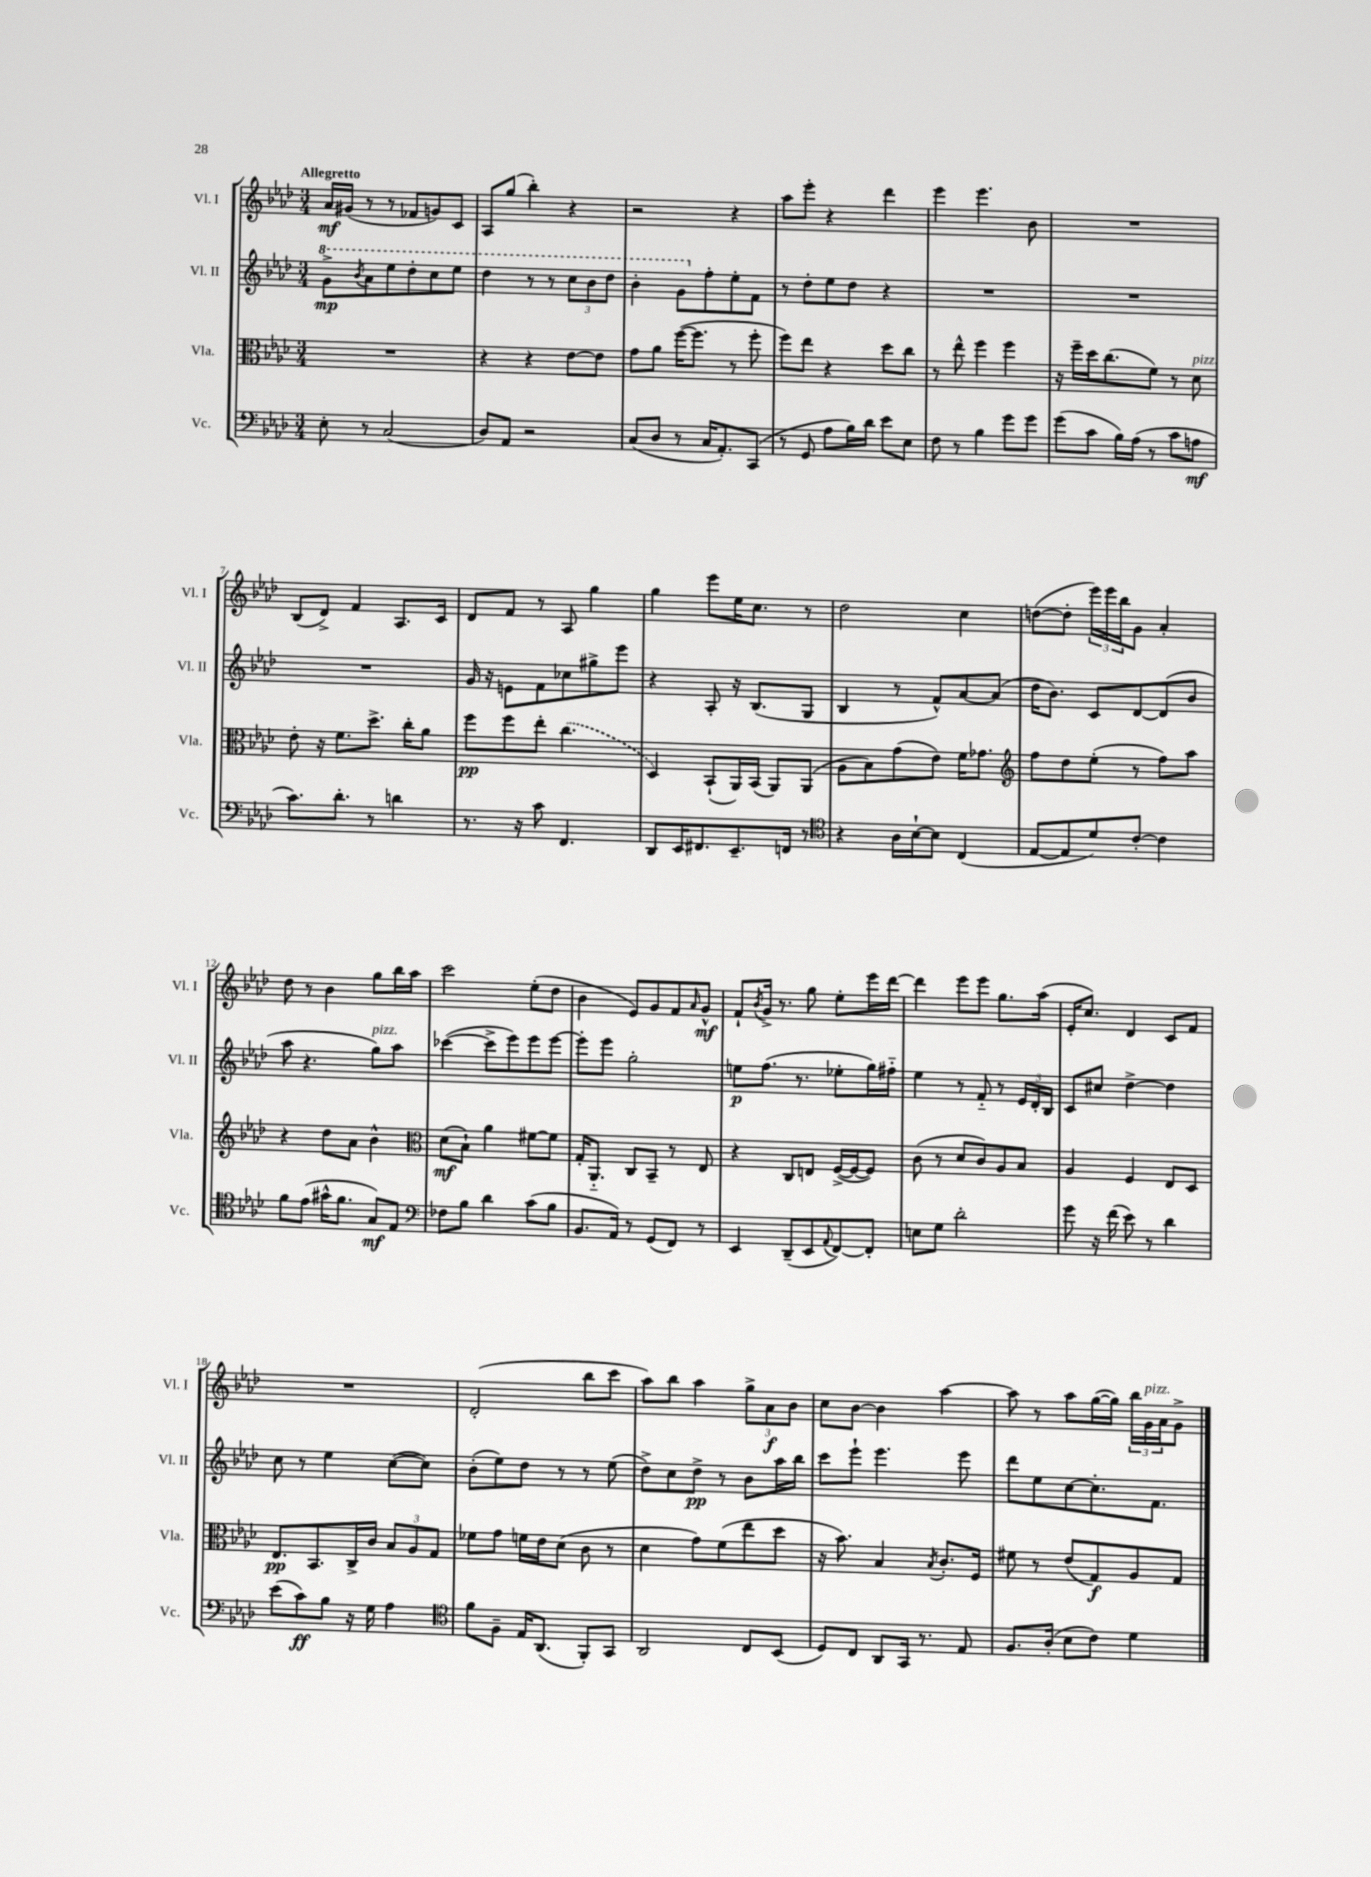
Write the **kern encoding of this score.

**kern	**dynam	**kern	**dynam	**kern	**dynam	**kern	**dynam
*part4	*part4	*part3	*part3	*part2	*part2	*part1	*part1
*staff4	*staff4	*staff3	*staff3	*staff2	*staff2	*staff1	*staff1
*I"Vc.	*	*I"Vla.	*	*I"Vl. II	*	*I"Vl. I	*
*I'Vc.	*	*I'Vla.	*	*I'Vl. II	*	*I'Vl. I	*
*clefF4	*	*clefC3	*	*clefG2	*	*clefG2	*
*k[b-e-a-d-]	*	*k[b-e-a-d-]	*	*k[b-e-a-d-]	*	*k[b-e-a-d-]	*
*M3/4	*	*M3/4	*	*M3/4	*	*M3/4	*
*	*	*	*	*8va	*	*	*
=1	=1	=1	=1	=1	=1	=1	=1
!	!	!	!	!	!	!LO:TX:a:B:t=Allegretto	!
8E-'\	.	2.r	.	8gg^\L	mp	16a-/LL	mf
.	.	.	.	.	.	(16g#X/JJ	.
.	.	.	.	8qbb-/	.	.	.
8r	.	.	.	8aa-\	.	8r	.
(2C/	.	.	.	8eee-\	.	8r	.
.	.	.	.	8ddd-'\	.	8f-X/L	.
.	.	.	.	8ccc\	.	8gn/)	.
.	.	.	.	8eee-\J	.	8c/J	.
=2	=2	=2	=2	=2	=2	=2	=2
8D-/L)	.	4r	.	4ddd-\	.	8A-/L	.
8AA-/J	.	.	.	.	.	(8gg/J	.
2r	.	4r	.	8r	.	4bb-'\)	.
.	.	.	.	8r	.	.	.
.	.	[8e-\L	.	12ccc\L	.	4r	.
.	.	.	.	12bb-\	.	.	.
.	.	8e-\J]	.	.	.	.	.
.	.	.	.	12ddd-\J	.	.	.
=3	=3	=3	=3	=3	=3	=3	=3
(8C/L	.	8g\L	.	4bb-'\	.	2r	.
8D-/J	.	8a-\J	.	.	.	.	.
8r	.	([16ff\KL	.	8gg\L	.	.	.
.	.	8.ff\J]	.	.	.	.	.
*	*	*	*	*X8va	*	*	*
16C/KL	.	.	.	8ff'\	.	.	.
8.AA-'/)	.	.	.	.	.	.	.
.	.	8r	.	8ee-'\	.	4r	.
(8CC/J	.	8ff'\	.	8f\J	.	.	.
=4	=4	=4	=4	=4	=4	=4	=4
8r	.	8ff\L)	.	8r	.	8aa-\L	.
8GG/	.	8ee-\J	.	8dd-'\L	.	8eee-'\J	.
8A-\L	.	4r	.	8ee-\	.	4r	.
16B-\L)	.	.	.	8dd-\J	.	.	.
16d-\JJ	.	.	.	.	.	.	.
8e-\L	.	8dd-\L	.	4r	.	4ddd-\	.
8E-\J	.	8cc\J	.	.	.	.	.
=5	=5	=5	=5	=5	=5	=5	=5
8F\	.	8r	.	2.r	.	4eee-\	.
8r	.	8ee-^^\	.	.	.	.	.
4B-\	.	4ff\	.	.	.	4.eee-\	.
8g\L	.	4ff\	.	.	.	.	.
8g\J	.	.	.	.	.	8b-\	.
=6	=6	=6	=6	=6	=6	=6	=6
(8g\L	.	16r	.	2.r	.	2.r	.
.	.	16ff~\LL	.	.	.	.	.
8c\J	.	16dd-\J	.	.	.	.	.
.	.	(8.cc\	.	.	.	.	.
16B-\LL)	.	.	.	.	.	.	.
(16A-\JJ	.	.	.	.	.	.	.
8r	.	8f\J)	.	.	.	.	.
8c\L	.	8r	.	.	.	.	.
!	!	!LO:TX:a:i:t=pizz.	!	!	!	!	!
8An\J	mf	8d-\	.	.	.	.	.
!!LO:LB:g=z
=7	=7	=7	=7	=7	=7	=7	=7
8.c\L)	.	8e-'\	.	2.r	.	(8B-/L	.
.	.	16r	.	.	.	8d-^/J)	.
8.d-'\J	.	8.f\L	.	.	.	.	.
.	.	.	.	.	.	4f/	.
8r	.	8.dd-^\J	.	.	.	.	.
4dn\	.	.	.	.	.	8.A-/L	.
.	.	16cc'\KL	.	.	.	.	.
.	.	8a-\J	.	.	.	.	.
.	.	.	.	.	.	16c/Jk	.
=8	=8	=8	=8	=8	=8	=8	=8
8.r	.	8ff\L	pp	16g/	.	8d-/L	.
.	.	.	.	16r	.	.	.
.	.	8ff\	.	8en\L	.	8f/J	.
16r	.	.	.	.	.	.	.
8c\	.	8ee-'\J	.	8f\	.	8r	.
4.FF/	.	(4.cc\	.	8cc-X\	.	8A-/	.
.	.	.	.	8gg#X^\	.	4gg\	.
.	.	.	.	8eee-\J	.	.	.
=9	=9	=9	=9	=9	=9	=9	=9
8DD-/L	.	4D-/)	.	4r	.	4gg\	.
16EE-/K	.	.	.	.	.	.	.
8.FF#X/	.	.	.	.	.	.	.
.	.	(8BB-`/L	.	8A-'/	.	8eee-\L	.
8.EE-~/	.	16AA-/L)	.	16r	.	16ee-\K	.
.	.	(16BB-/JJ	.	(8.B-/L	.	8.cc\J	.
.	.	8AA-/L)	.	.	.	.	.
16FFn/Jk	.	.	.	.	.	.	.
8r	.	(8AA-/J	.	8G/J	.	8r	.
=10	=10	=10	=10	=10	=10	=10	=10
*clefC4	*	*	*	*	*	*	*
4r	.	8A-\L	.	4B-/	.	2dd-\	.
.	.	8B-\)	.	.	.	.	.
16A-\LL	.	(8g\	.	8r	.	.	.
[16B-`\J	.	.	.	.	.	.	.
8B-\J]	.	8e-\J)	.	8f^^/L)	.	.	.
(4C/	.	16f\KL	.	[8a-/	.	4cc\	.
.	.	8.g-X\J	.	.	.	.	.
.	.	.	.	(8a-/J]	.	.	.
=11	=11	=11	=11	=11	=11	=11	=11
*	*	*clefG2	*	*	*	*	*
[8E-/L	.	8ff\L	.	16dd-\KL	.	([8ddn\L	.
.	.	.	.	8.b-\J)	.	.	.
8E-/]	.	8dd-\	.	.	.	8dd'\J]	.
8d-/)	.	(8ee-'\J	.	8c/L	.	24eee-\LL)	.
.	.	.	.	.	.	24eee-\	.
.	.	.	.	.	.	24bb-\J	.
[8c'/J	.	8r	.	[8d-/	.	8g\J	.
4c\]	.	8ff\L)	.	(8d-/]	.	4a-'/	.
.	.	8aa-\J	.	8b-/J	.	.	.
!!LO:LB:g=z
=12	=12	=12	=12	=12	=12	=12	=12
8f\L	.	4r	.	8aa-\	.	8dd-\	.
(8e-\J	.	.	.	4.r	.	8r	.
16g#X^^\KL	.	8dd-\L	.	.	.	4b-\	.
8.f\J	.	.	.	.	.	.	.
.	.	8a-\J	.	.	.	.	.
!	!	!	!	!LO:TX:a:i:t=pizz.	!	!	!
8G/L)	mf	4b-^^\	.	8gg\L)	.	8gg\L	.
8E-/J	.	.	.	8aa-\J	.	16bb-\L	.
.	.	.	.	.	.	16aa-\JJ	.
=13	=13	=13	=13	=13	=13	=13	=13
*clefF4	*	*clefC3	*	*	*	*	*
8F-X\L	.	(8d-\L	mf	([4ccc-X\	.	2ccc\	.
8B-\J	.	8B-`\J)	.	.	.	.	.
4d-\	.	4a-\	.	8ccc-^\L]	.	.	.
.	.	.	.	8eee-\)	.	.	.
(8c\L	.	[8f#X\L	.	8eee-\	.	(8ee-'\L	.
8B-\J	.	8f#\J]	.	[8eee-\J	.	8dd-\J	.
=14	=14	=14	=14	=14	=14	=14	=14
8.BB-/L	.	16G'/KL	.	8eee-'\L]	.	4b-\	.
.	.	8.AA-/J	.	.	.	.	.
.	.	.	.	8eee-\J	.	.	.
16AA-/Jk)	.	.	.	.	.	.	.
8r	.	8C/L	.	2gg'\	.	8e-/L)	.
(8GG/L	.	8BB-~/J	.	.	.	8g/	.
8FF/J)	.	8r	.	.	.	8f/	.
.	.	.	.	.	.	16qqa-/	.
8r	.	8E-/	.	.	.	8g^^/J	mf
=15	=15	=15	=15	=15	=15	=15	=15
4EE-/	.	4r	.	8een\L	p	8f`/L	.
.	.	.	.	.	.	8qb-/	.
.	.	.	.	(8.ff\J	.	16g^/Jk	.
.	.	.	.	.	.	8.r	.
(8DD-~/L	.	8C/L	.	.	.	.	.
.	.	.	.	8.r	.	.	.
8EE-/	.	8En/J	.	.	.	8gg\	.
8qqAA-/	.	.	.	.	.	.	.
[8FF/)	.	([16F^/LL	.	8ee-X'\L	.	8ee-'\L	.
.	.	16F/J_	.	.	.	.	.
8FF'/J]	.	8F/J])	.	16gg\L)	.	16eee-\L	.
.	.	.	.	16ff#X\JJ	.	[16ddd-\JJ	.
=16	=16	=16	=16	=16	=16	=16	=16
8En\L	.	(8c\	.	4ee-\	.	4ddd-\]	.
8G\J	.	8r	.	.	.	.	.
2d-'\	.	8d-/L	.	8r	.	8eee-\L	.
.	.	8c/)	.	8f/	.	8eee-\J	.
.	.	8A-/	.	8r	.	8.gg\L	.
.	.	8B-/J	.	24e-/LL	.	.	.
.	.	.	.	24d-'/	.	.	.
.	.	.	.	.	.	(16aa-\Jk	.
.	.	.	.	24B-/JJ	.	.	.
=17	=17	=17	=17	=17	=17	=17	=17
8g\	.	4A-/	.	8c/L	.	16e-'/KL	.
.	.	.	.	.	.	8.cc/J)	.
16r	.	.	.	8cc#X/J	.	.	.
(16f\	.	.	.	.	.	.	.
8e-\)	.	4F/	.	[4dd-^\	.	4d-/	.
8r	.	.	.	.	.	.	.
4d-\	.	8E-/L	.	4dd-\]	.	8c/L	.
.	.	8D-/J	.	.	.	8f/J	.
!!LO:LB:g=z
=18	=18	=18	=18	=18	=18	=18	=18
(8e-\L	.	8.E-/L	pp	8cc\	.	2.r	.
8c\)	ff	.	.	8r	.	.	.
.	.	8.BB-/	.	.	.	.	.
8B-\J	.	.	.	4ee-\	.	.	.
16r	.	16C^/L	.	.	.	.	.
16G\	.	16c/JJ	.	.	.	.	.
4A-\	.	12B-/L	.	([8cc\L	.	.	.
.	.	12A-/	.	.	.	.	.
.	.	.	.	8cc\J])	.	.	.
.	.	12G/J	.	.	.	.	.
=19	=19	=19	=19	=19	=19	=19	=19
*clefC4	*	*	*	*	*	*	*
8f\L	.	8f-X\L	.	(8b-'\L	.	(2d-'/	.
8F~\J	.	8g\J	.	8ee-\)	.	.	.
16E-/KL	.	16fn\LL	.	8dd-\J	.	.	.
(8.AA-/J	.	16e-\J	.	.	.	.	.
.	.	(8d-\J	.	8r	.	.	.
8FF'/L)	.	8c\	.	8r	.	8bb-\L	.
8GG/J	.	8r	.	(8ee-\	.	8ccc\J	.
=20	=20	=20	=20	=20	=20	=20	=20
2AA-/	.	4d-\	.	8dd-^\L)	.	8aa-\L)	.
.	.	.	.	8cc\	.	8bb-\J	.
.	.	8g\L)	.	8dd-^\J	pp	4aa-\	.
.	.	(8f\	.	8r	.	.	.
8C/L	.	8ee-\	.	8b-\L	.	12gg^\L	.
.	.	.	.	.	.	12a-\	f
(8BB-/J	.	8dd-\J	.	16aa-\L	.	.	.
.	.	.	.	.	.	12b-\J	.
.	.	.	.	16bb-\JJ	.	.	.
=21	=21	=21	=21	=21	=21	=21	=21
8D-/L)	.	16r	.	8ccc\L	.	8cc\L	.
.	.	8.b-\)	.	.	.	.	.
8C/J	.	.	.	8eee-`\J	.	[8b-\J	.
8AA-/L	.	4B-/	.	4.eee-\	.	4b-\]	.
16GG/Jk	.	.	.	.	.	.	.
8.r	.	.	.	.	.	.	.
.	.	8qB-/	.	.	.	.	.
.	.	8.c'/L	.	.	.	[4aa-\	.
8E-/	.	.	.	8eee-\	.	.	.
.	.	16F/Jk	.	.	.	.	.
=22	=22	=22	=22	=22	=22	=22	=22
8.F/L	.	8f#X\	.	8ddd-\L	.	8aa-\]	.
.	.	8r	.	8ee-\	.	8r	.
(16A-'/Jk	.	.	.	.	.	.	.
8B-\L	.	(8e-/L	.	[8cc\	.	8aa-\L	.
8c\J)	.	8G/)	f	8.cc'\]	.	([16gg\L	.
.	.	.	.	.	.	16gg\JJ])	.
4d-\	.	8A-/	.	.	.	24bb-\LL	.
!	!	!	!	!	!	!LO:TX:a:i:t=pizz.	!
.	.	.	.	.	.	24g\	.
.	.	.	.	8.f\J	.	.	.
.	.	.	.	.	.	24a-\J	.
.	.	8G/J	.	.	.	8g^\J	.
==	==	==	==	==	==	==	==
*-	*-	*-	*-	*-	*-	*-	*-
